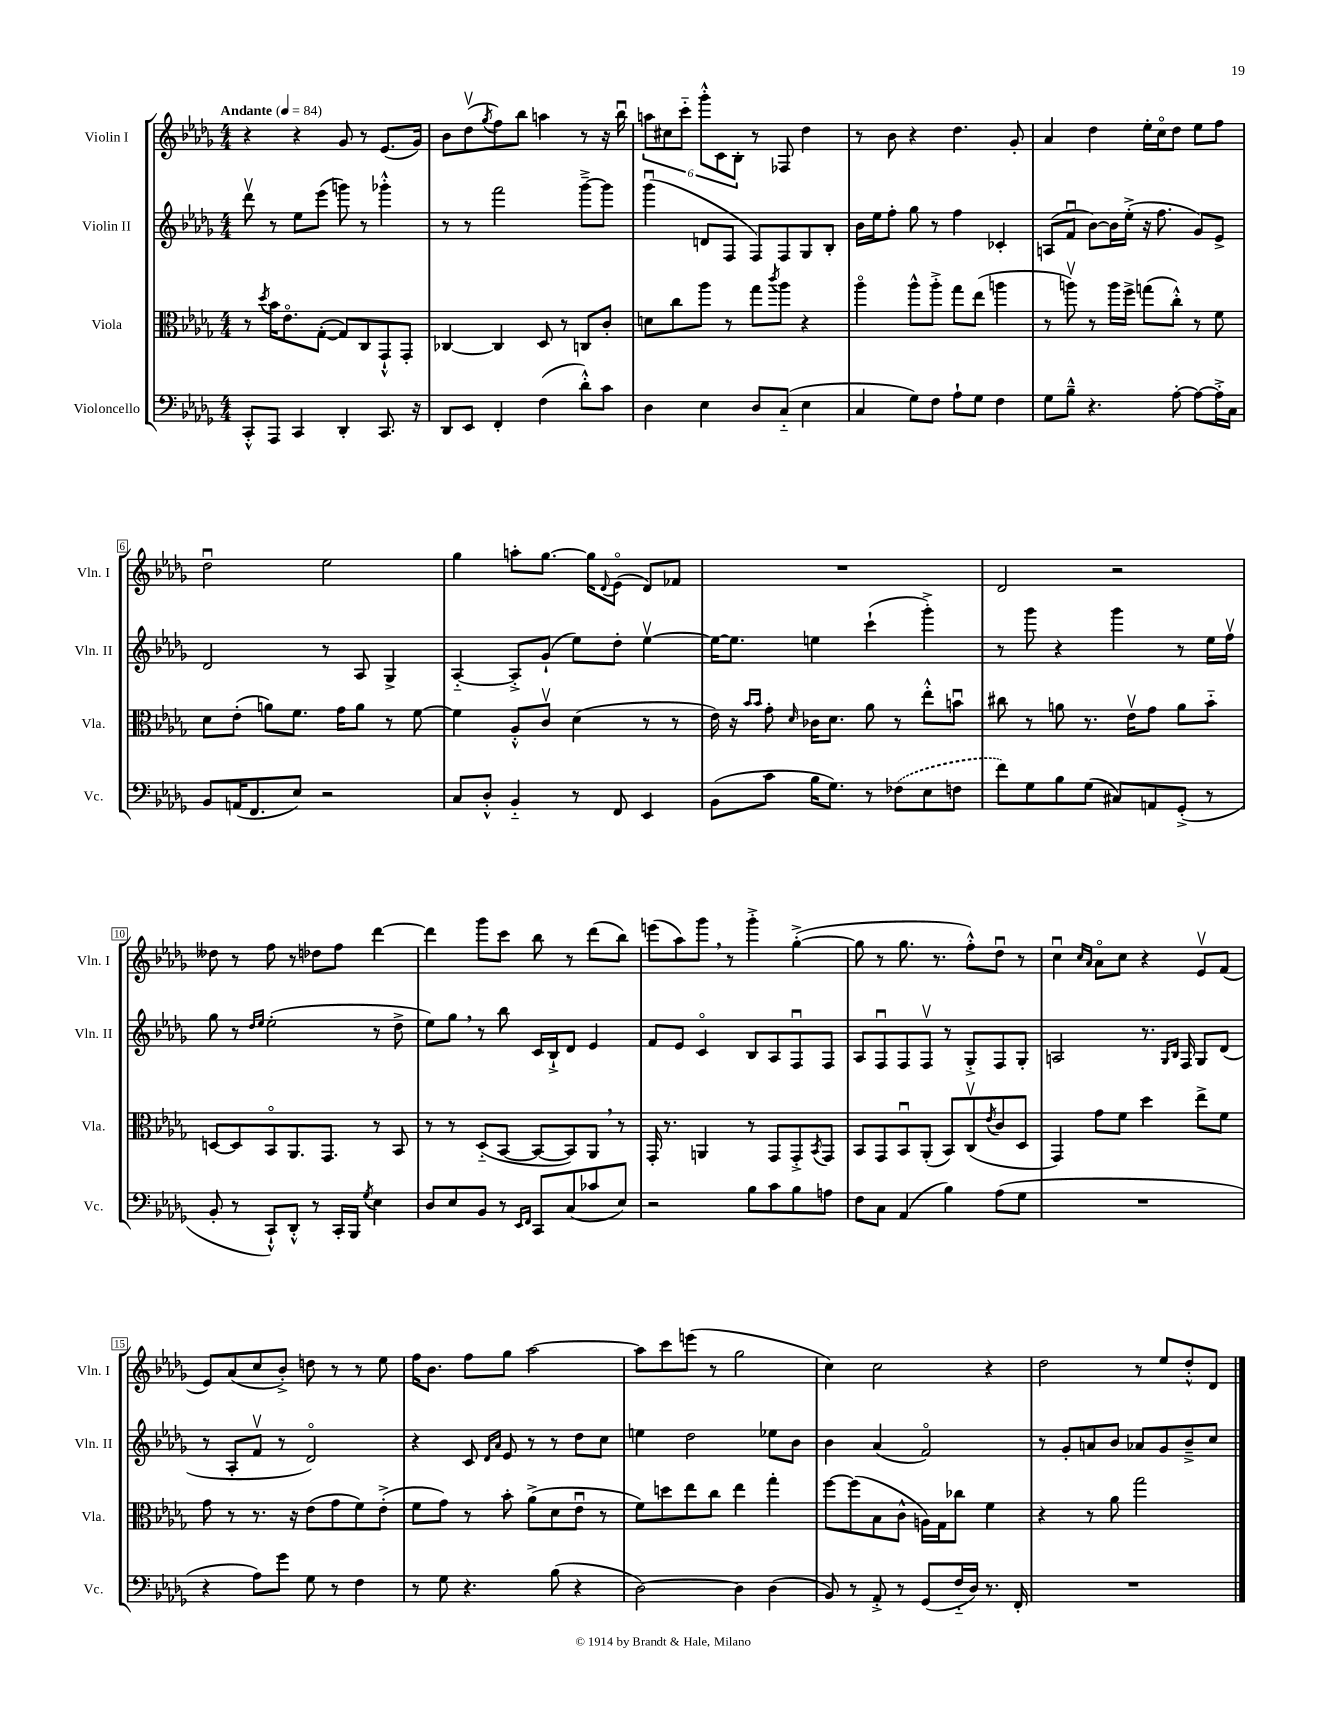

**kern	**kern	**kern	**kern
*part4	*part3	*part2	*part1
*staff4	*staff3	*staff2	*staff1
*I"Violoncello	*I"Viola	*I"Violin II	*I"Violin I
*I'Vc.	*I'Vla.	*I'Vln. II	*I'Vln. I
*clefF4	*clefC3	*clefG2	*clefG2
*k[b-e-a-d-g-]	*k[b-e-a-d-g-]	*k[b-e-a-d-g-]	*k[b-e-a-d-g-]
*M4/4	*M4/4	*M4/4	*M4/4
*MM84	*MM84	*MM84	*MM84
=1	=1	=1	=1
!	!	!	!LO:TX:a:B:t=Andante
8CC'^^/L	8r	8ddd-v\	4r
.	8qdd-/	.	.
8AAA-/J	16b-\KL	8r	.
.	8.e-\	.	.
4CC/	.	8ee-\L	4r
.	([8G-'\J	(8eee-\J	.
4DD-'/	8G-/L])	8gggn\)	8g-/
.	8C/	8r	8r
8.CC/	8GG-`^^/	4ggg-X'^^\	(8.e-/L
.	8GG-'/J	.	.
16r	.	.	16g-/Jk)
=2	=2	=2	=2
8DD-/L	[4C-X/	8r	8b-\L
8EE-/J	.	8r	(8dd-v\
.	.	.	8qgg-/
4FF'/	4C-/]	2fff\	8ff\)
.	.	.	8bb-\J
(4F\	8D-/	.	4aan\
.	8r	.	.
8d-'^^\L)	8Cn/L	[8ggg-~^\L	8r
8c\J	8c'/J	8ggg-\J]	16r
.	.	.	16bb-u\
=3	=3	=3	=3
4D-\	8dn\L	(4ggg-u\	12aan\L
.	.	.	12cc#X\
.	8cc\	.	.
.	.	.	12ccc\J
4E-\	8aa-\J	8dn/L	12ggg-'^^\L
.	.	.	12c\
.	8r	8F/J	.
.	.	.	12B-'\J
8D-/L	8gg-\L	8F/L)	8r
.	8qccc/	.	.
(8C/J	8aa-\J	8F/	8F-X/
4E-\	4r	8G-/	4dd-\
.	.	8B-'/J	.
=4	=4	=4	=4
4C/	4aa-\	16b-\LL	8r
.	.	16ee-\J	.
.	.	8ff'\J	8b-\
8G-\L)	8aa-^^\L	8gg-\	4r
8F\J	8aa-'^\J	8r	.
8A-`\L	8gg-\L	4ff\	4.dd-\
8G-\J	(8ee-\J	.	.
4F\	4aan\	4c-X'/	.
.	.	.	8g-'/
=5	=5	=5	=5
8G-\L	8r	(8An/L	4a-/
8B-~^^\J	8aanv\)	8fu/J	.
4.r	8r	[8b-\L)	4dd-\
.	16aa\LL	16b-\L]	.
.	16ff^\JJ	(16ee-'^\JJ	.
.	(8ggn\L	16r	16ee-'\LL
.	.	8.ff\	16cc\J
[8A-'\	8cc'^^\J)	.	8dd-\J
8A-\L_	8r	8g-/L)	8ee-\L
16A-'^\L]	8f\	8e-^/J	8ff\J
16C\JJ	.	.	.
!!LO:LB:g=z
=6	=6	=6	=6
8BB-/L	8d-\L	2d-/	2dd-u\
(16AAn/K	(8e-'\J	.	.
8.FF/	.	.	.
.	8an\L)	.	.
8E-/J)	8.f\J	.	.
2r	.	8r	2ee-\
.	16g-\KL	.	.
.	8a\J	8A-/	.
.	8r	4G-^/	.
.	[8f\	.	.
=7	=7	=7	=7
8C/L	4f\]	[4A-/	4gg-\
8D-'^^/J	.	.	.
4BB-/	8A-'^^/L	8A-'^/L]	8aan'\L
.	8cv/J	(8g-`/J	[8.gg-\J
8r	(4d-\	8ee-\L)	.
.	.	.	16gg-\KL]
.	.	.	8qqd-/
8FF/	.	8dd-'\J	(8e-\J
4EE-/	8r	[4ee-v\	8d-/L)
.	8r	.	8f-X/J
=8	=8	=8	=8
(8BB-\L	16e-\)	16ee-\KL_	1r
.	16r	8.ee-\J]	.
.	16qqb-/LL	.	.
.	16qqb-/JJ	.	.
8c\J	8g-'\	.	.
.	16qqd-/	.	.
16B-\KL	16c-X\KL	4een\	.
8.G-\J)	8.d-\J	.	.
8r	8a-\	(4ccc`\	.
(8F-X\L	8r	.	.
8E-\	8ee-'^^\L	4ggg-'^\)	.
8Fn\J	8bnu\J	.	.
=9	=9	=9	=9
8f\L)	8cc#X\	8r	2d-/
8G-\	8r	8ggg-\	.
8B-\	8an\	4r	.
(8G-\J	8.r	.	.
8C#X/L)	.	4ggg-\	2r
.	16e-v\KL	.	.
8AAn/	8g-\J	.	.
(8GG-'^/J	8a\L	8r	.
8r	8b-\J	16ee-\LL	.
.	.	16ffv\JJ	.
!!LO:LB:g=z
=10	=10	=10	=10
8BB-'/	[8Dn/L	8gg-\	8dd--X\
8r	8D/]	8r	8r
.	.	16qqdd-/LL	.
.	.	16qqee-/JJ	.
8CC`^^/L)	8BB-/	(2ee-'\	8ff\
8DD-'^^/J	8.AA-/	.	8r
8r	.	.	8dd-X\L
.	8.GG-/J	.	.
16CC'/LL	.	.	8ff\J
16BBB-/JJ	.	.	.
8qG-/	.	.	.
4E-\	8r	8r	[4ddd-\
.	8BB-/	8dd-^\	.
=11	=11	=11	=11
8D-/L	8r	8ee-\L)	4ddd-\]
8E-/	8r	8gg-,\J	.
8BB-/J	(8D-/L	8r	8ggg-\L
8r	[8BB-/J	8bb-\	8ccc\J
16qqEE-/LL	.	.	.
16qqFF/JJ	.	.	.
8CC/L	8BB-/L_	16c/LL	8bb-\
.	.	16B-`^/J	.
(8C/	8BB-/])	8d-/J	8r
8c-X/	8AA-,/J	4e-/	(8ddd-\L
8E-/J)	8r	.	8bb-\J)
=12	=12	=12	=12
2r	16GG-'/	8f/L	(8eeen\L
.	8.r	.	.
.	.	8e-/J	8aa-\)
.	4AAn/	4c/	8ggg-,\J
.	.	.	8r
8B-\L	8r	8B-/L	4ggg-'^\
8c\	8GG-/L	8A-/	.
8B-\	8GG-'^/	8Fu/	([4gg-'^\
.	8qBB-/	.	.
8An\J	8GG-/J	8F/J	.
=13	=13	=13	=13
8F\L	8BB-/L	8A-/L	8gg-\]
8C\J	8GG-/	8Fu/	8r
(4AA-/	8BB-u/	8F/	8.gg-\
.	(8AA-'/J	8Fv/J	.
.	.	.	8.r
4B-\)	8BB-/L)	8r	.
.	(8Cv/	8G-'^/L	8ff'^^\L)
.	8qe-/	.	.
(8A-\L	8c/	8F/	8dd-u\J
8G-\J	8D-/J	8G-'/J	8r
=14	=14	=14	=14
1r	4GG-/)	2An/	4ccu\
.	.	.	16qqcc/LL
.	.	.	16qqa-/JJ
.	8g-\L	.	8a-\L
.	8f\J	.	8cc\J
.	4dd-\	8.r	4r
.	.	16qqG-/LL	.
.	.	16qqB-/JJ	.
.	.	16F/	.
.	8ee-^\L	8G-/L	8e-v/L
.	8f\J	(8d-/J	(8f/J
!!LO:LB:g=z
=15	=15	=15	=15
4r	8g-\	8r	8e-/L)
.	8r	8A-'/L	(8a-/
8A-\L)	8.r	8fv/J	8cc/
8g-\J	.	8r	8b-'^/J)
.	16r	.	.
8G-\	(8e-\L	2d-/)	8ddn\
8r	8g-\	.	8r
4F\	8f\)	.	8r
.	(8e-'^\J	.	8ee-\
=16	=16	=16	=16
8r	8f\L	4r	16ff\KL
.	.	.	8.b-\J
8G-\	8g-\J)	.	.
4.r	8r	8c/	8ff\L
.	.	16qqd-/LL	.
.	.	16qqa-/JJ	.
.	8b-'\	8e-/	8gg-\J
.	(8a-^\L	8r	[2aa-\
(8B-\	8d-\	8r	.
4r	8e-u\J	8dd-\L	.
.	8r	8cc\J	.
=17	=17	=17	=17
[2D-\)	8f\L)	4een\	8aa-\L]
.	8ddn\	.	8ccc\
.	8ee-\	2dd-\	(8eeen\J
.	8cc\J	.	8r
4D-\]	4ee-\	.	2gg-\
(4D-\	4gg-'\	8ee-X\L	.
.	.	8b-\J	.
=18	=18	=18	=18
8BB-/)	[8ff\L	4b-\	4cc\)
8r	(8ff\]	.	.
8AA-'^/	8B-\	(4a-/	2cc\
8r	8c^^\J	.	.
(8GG-/L	16An\LL)	2f/)	.
.	16G-\J	.	.
16F/L	8cc-X\J	.	.
16D-/JJ)	.	.	.
8.r	4f\	.	4r
16FF'/	.	.	.
=19	=19	=19	=19
1r	4r	8r	2dd-\
.	.	8g-'/L	.
.	8r	8an/	.
.	8a-\	8b-/J	.
.	2gg-\	8a-X/L	8r
.	.	8g-/	8ee-/L
.	.	8b-~^/	8dd-'^^/
.	.	8cc/J	8d-/J
==	==	==	==
*-	*-	*-	*-
